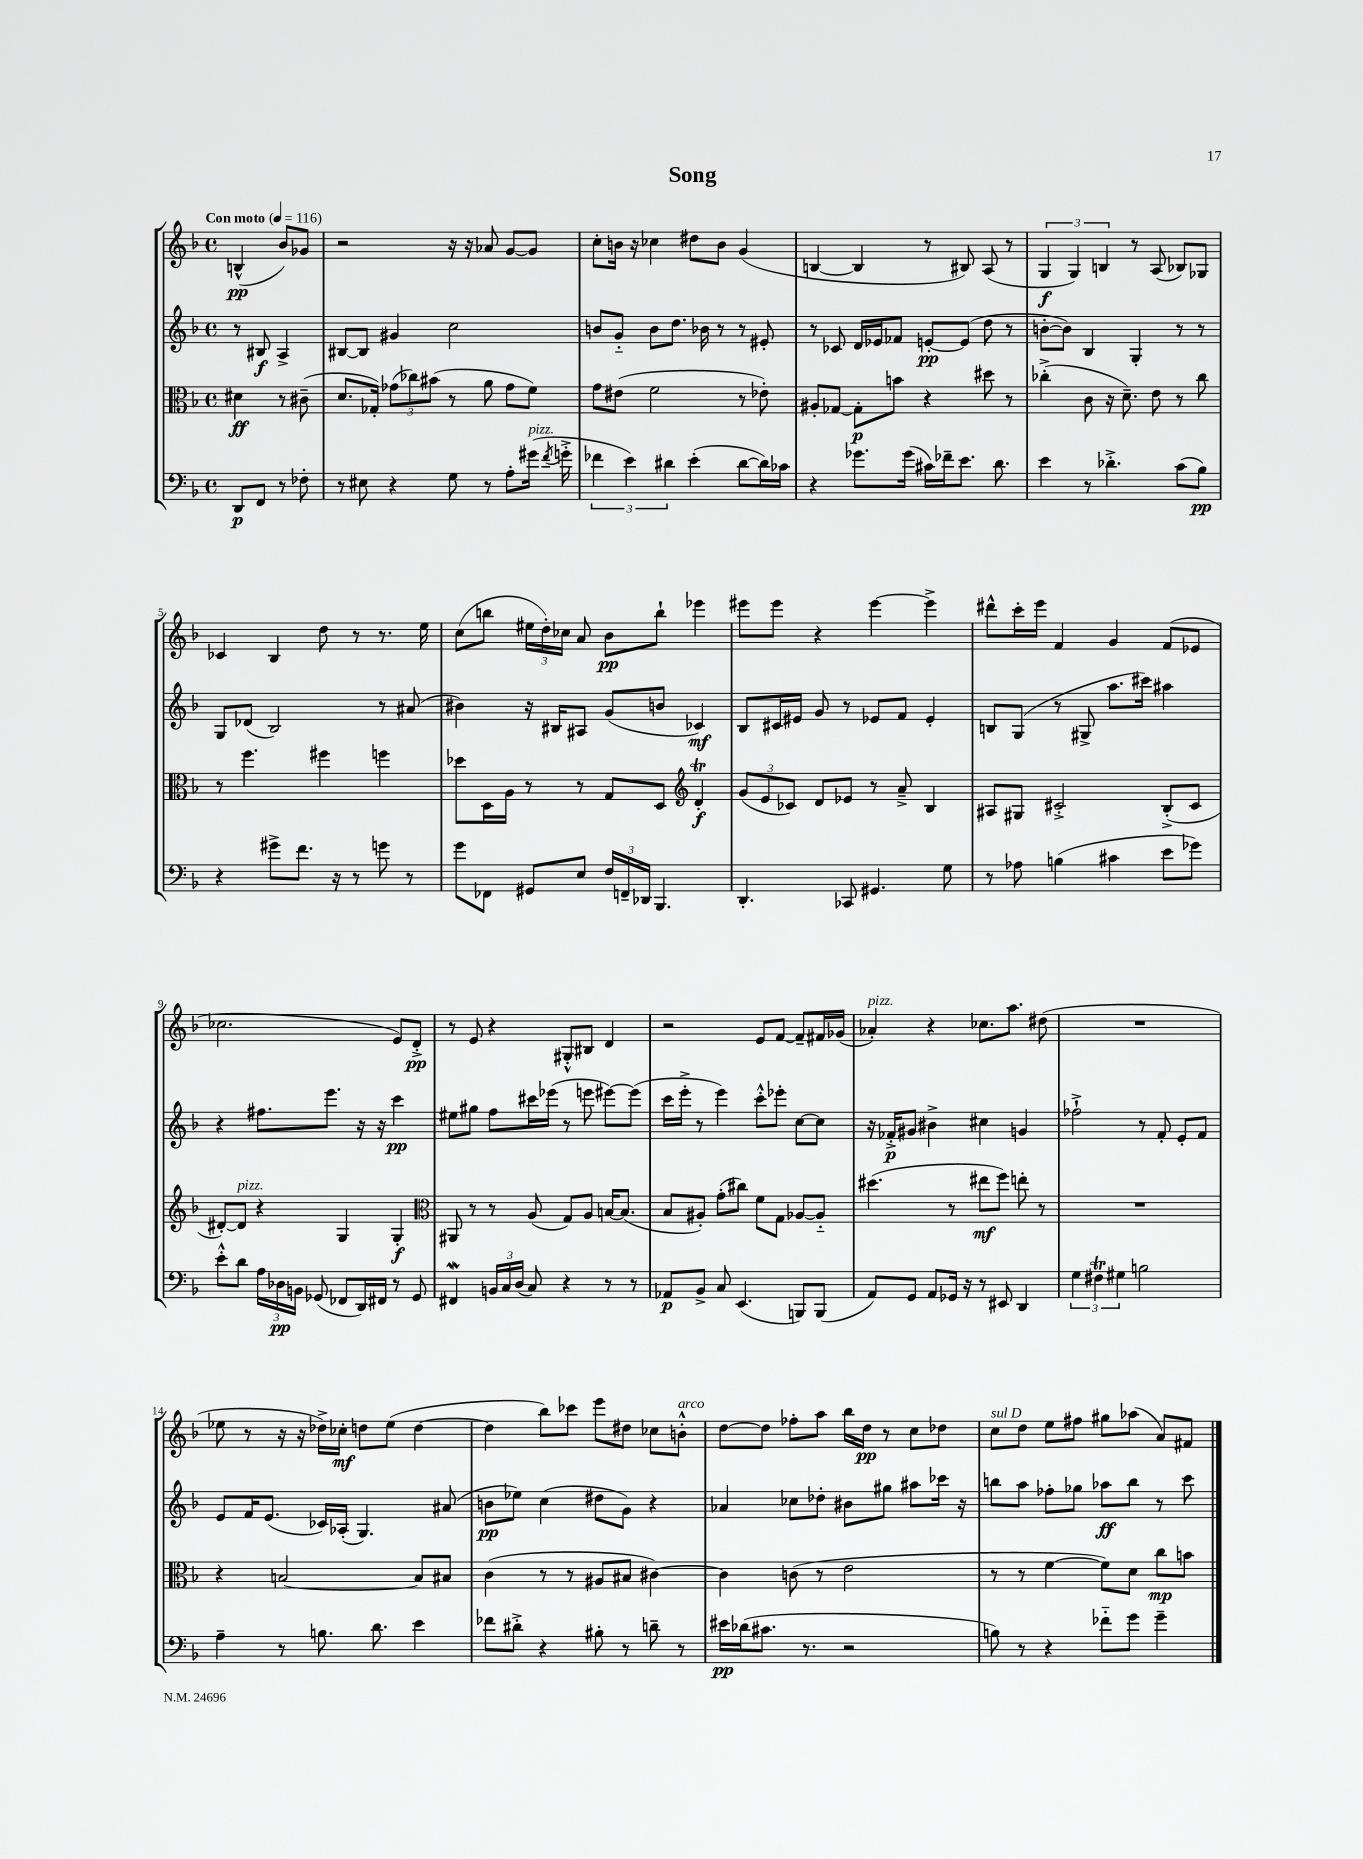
\header { title = "Song" }
<<
\new StaffGroup <<
\new Staff = "s0" {
    \clef treble \key f \major \defaultTimeSignature \time 4/4 \partial 2 \tempo "Con moto" 4 = 116
    \autoBeamOff b4-^\pp( bes'8[) ges'8] |
    r2 r16 r16 aes'8 g'8[~ g'8] |
    c''8[-. b'16] r16 ces''4 dis''8[ b'8] g'4( |
    b4~ b4 r8 bis8) a8( r8 |
    \tuplet 3/2 { g4\f g4) b4 } r8 a8( bes8[) ges8] |
    ces'4 bes4 d''8 r8 r8. e''16 |
    c''8[( b''8] \tuplet 3/2 { eis''16[ d''16-.) ces''16] } a'8 bes'8[\pp b''8]-! ees'''4 |
    eis'''8[ eis'''8] r4 eis'''4~ eis'''4-> |
    dis'''8[-^ c'''16-. e'''16] f'4 g'4 f'8[( ees'8] |
    ces''2. e'8[) d'8]-.->\pp |
    r8 e'8 r4 gis8[-.-^ bis8] d'4 |
    r2 e'8[ f'8]~ f'8[-- fis'16 ges'16]( |
    aes'4-.^\markup { \italic "pizz." }) r4 ces''8.[ a''8.] dis''8( |
    R1 |
    ees''8 r8 r16 r16 des''16[->) ces''16]-.\mf d''8[ ees''8]( d''4~ |
    d''4 bes''8[) ces'''8] e'''8[ dis''8] ces''8[ b'8]-.-^^\markup { \italic "arco" } |
    d''8[~ d''8] fes''8[-. a''8] bes''16[ d''16]\pp r8 c''8[ des''8] |
    c''8[^\markup { \italic "sul D" } d''8] e''8[ fis''8] gis''8[ aes''8]( a'8[) fis'8] \bar "|." |
}
\new Staff = "s1" {
    \clef treble \key f \major \defaultTimeSignature \time 4/4 \partial 2
    \autoBeamOff r8 bis8\f a4-> |
    bis8[~ bis8] gis'4 c''2 |
    b'8[ g'8]-_ b'8[ d''8.] bes'16 r8 r8 eis'8-. |
    r8 ces'8 d'16[ ees'16 fes'8] e'8[~-.\pp e'8]( d''8 r8 |
    b'8[~-. b'8]) bes4 g4-. r8 r8 |
    g8[ des'8]( bes2) r8 ais'8( |
    bis'4) r16 bis16[ ais8] g'8[( b'8] ces'4\mf) |
    bes8[ cis'16 eis'16] g'8 r8 ees'8[ f'8] ees'4-. |
    b8[ g8]( r8 gis8-> a''8.[ cis'''16]) ais''4 |
    r4 fis''8.[ e'''8.] r16 r16 c'''4\pp |
    eis''8[ gis''8] f''8[ cis'''16 ees'''16]( r8 e'''8 eis'''8[~) eis'''8]( |
    c'''16[ e'''16]-.-> r8 e'''4) c'''8[-.-^ ees'''8]-. c''8[~ c''8] |
    r16 fes'16[-.->\p gis'8] bis'4-> cis''4 g'4 |
    fes''2-!-> r8 f'8-. e'8[-. f'8] |
    e'8[ f'16 e'8.]( ces'16[) aes16]-.( g4.) ais'8( |
    b'8[\pp ees''8]) c''4( dis''8[ g'8]) r4 |
    aes'4 ces''8[ des''8]-. bis'8[ gis''8] ais''8[ ces'''16] r16 |
    b''8[ a''8] fes''8[-. ges''8] aes''8[\ff b''8] r8 c'''8 \bar "|." |
}
\new Staff = "s2" {
    \clef alto \key f \major \defaultTimeSignature \time 4/4 \partial 2
    \autoBeamOff dis'4\ff r8 cis'8--( |
    d'8.[ ges16]-.) \tuplet 3/2 { ges'8[( ces''8) bis'8]( } r8 a'8 ges'8[ f'8]) |
    g'8[ eis'8]( f'2 r8 ees'8-.) |
    ais8[-. ges8]~ ges8[-.\p b'8] r4 dis''8 r8 |
    ces''4-.->( c'8 r16 d'8.--) e'8 r8 ces''8 |
    r8 f''4. fis''4 f''4 |
    des''8[ d16 a16] r8 r8 g8[ d8] \clef treble d'4-.\trill\f |
    \tuplet 3/2 { g'8[( e'8 ces'8]) } d'8[ ees'8] r8 a'8---> bes4 |
    ais8[ gis8] cis'2-.-> bes8[-.->( cis'8] |
    dis'8[~-.) dis'8]^\markup { \italic "pizz." } r4 g4 g4-.\f |
    \clef alto ais,8 r8 r8 a8( g8[) a8] b16[~ b8.]( |
    bes8[ ais8]-.) g'8[-.( cis''8]) f'8[ g8] aes8[~ aes8]-_ |
    dis''4.( r8 eis''8[\mf f''8]) e''8-. r8 |
    R1 |
    r4 b2~ b8[ bis8] |
    c'4( r8 r8 ais8[ bis8] cis'4~) |
    cis'4 c'8( r8 e'2 |
    r8 r8 f'4~ f'8[) d'8] c''8[\mp b'8] \bar "|." |
}
\new Staff = "s3" {
    \clef bass \key f \major \defaultTimeSignature \time 4/4 \partial 2
    \autoBeamOff d,8[\p f,8] r8 fes8-. |
    r8 eis8 r4 g8 r8 a8[-. gis'16]^\markup { \italic "pizz." }( \acciaccatura { f'8 } g'16-.-> |
    \tuplet 3/2 { fes'4 e'4) dis'4 } e'4-.( dis'8[~ dis'16) ces'16] |
    r4 ges'8.[ ges'16]( cis'16[) fes'16-- e'8.] d'8. |
    e'4 r8 des'4.-.-> c'8[( bes8]\pp) |
    r4 gis'8[-> f'8.] r16 r8 g'8 r8 |
    g'8[ fes,8] gis,8[ e8] \tuplet 3/2 { f16[ f,16-- des,16] } bes,,4. |
    d,4.-. ces,8 gis,4. g8 |
    r8 aes8 b4( cis'4 e'8[ ges'8]) |
    e'8[-.-^ d'8] \tuplet 3/2 { a16[ des16\pp b,16] } ges,8( fes,8[ d,16) fis,16] r8 ges,8 |
    fis,4\mordent \tuplet 3/2 { b,16[ c16 d16]( } c8) r4 r8 r8 |
    aes,8[\p bes,8]-> c8 e,4.( b,,8[) b,,8]( |
    a,8[) g,8] a,8[ ges,16] r16 r8 eis,8 d,4 |
    \tuplet 3/2 { g4 fis4\trill gis4 } b2 |
    a4-- r8 b8. d'8. e'4 |
    fes'8[ dis'8]-.-> r4 bis8-. r8 d'8-- r8 |
    eis'16[\pp des'16( cis'8.] r8. r2 |
    b8) r8 r4 fes'8[-_ g'8] g'4-- \bar "|." |
}
>>
>>
